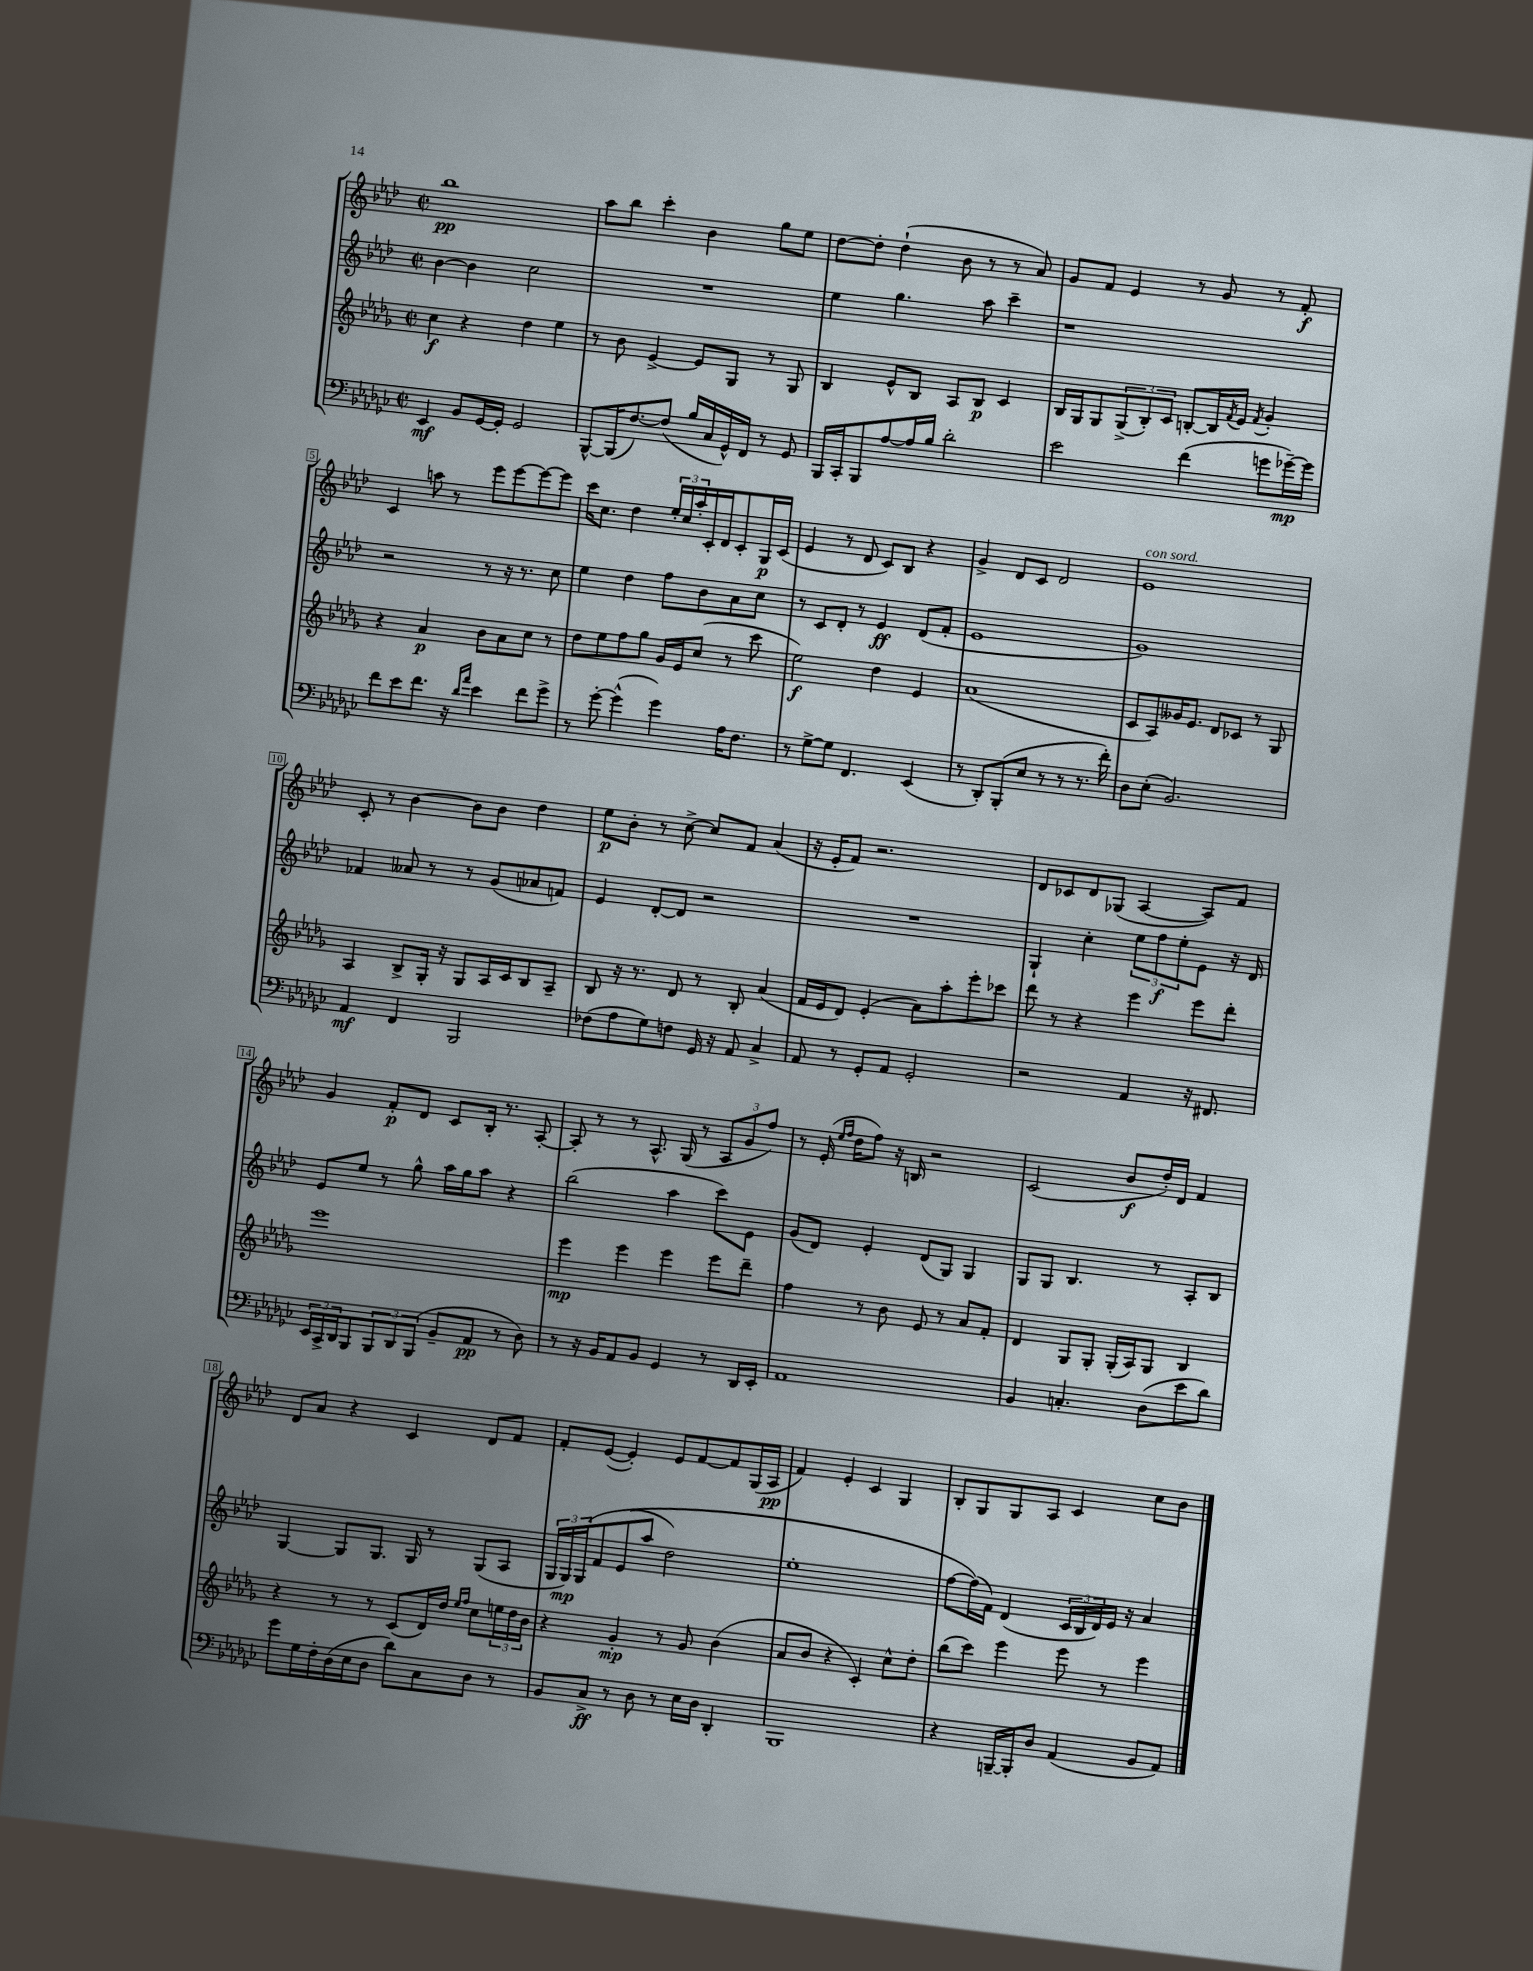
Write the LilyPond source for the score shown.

<<
\new StaffGroup <<
\new Staff = "s0" {
    \clef treble \key aes \major \defaultTimeSignature \time 2/2
    bes''1\pp |
    aes''8 bes''8 c'''4-. bes'4 g''8 ees''8 |
    des''8~ des''8-. des''4-!( bes'8 r8 r8 aes'8) |
    g'8 f'8 ees'4 r8 g'8 r8 f'8-.\f |
    c'4 a''8 r8 ees'''8 ees'''8~ ees'''8~ ees'''8 |
    c'''16 c''8. des''4 \tuplet 3/2 { ees''16-. c''16 aes''16-. } c'16-. des'16 c'8-. g16\p c'16( |
    ees'4 r8 des'8 c'8) bes8 r4 |
    g'4-> des'8 c'8 des'2 |
    ees'1^\markup { \italic "con sord." } |
    c'8-. r8 bes'4~ bes'8 bes'8 des''4 |
    ees''8\p bes'8-. r8 c''8~-> c''8 f'8 aes'4( |
    r16 ees'16-. f'8) r2. |
    des'8 ces'8 des'8 ges8( aes4~ aes8) f'8 |
    g'4 f'8-.\p des'8 c'8 bes16-. r8. aes8~-. |
    aes8-. r8 r8 aes8.-^ g16( r8 \tuplet 3/2 { aes8 g'8 f''8) } |
    r8 ees'16-.( \grace { ees''16 f''16 } des''16 f''8) r16 b16 r2 |
    c'2( bes'8\f des''16-.) des'16 f'4 |
    des'8 aes'8 r4 c'4 des'8 f'8 |
    f'8-. ees'8~( ees'4-.) ees'8 f'8~ f'8 g16( aes16\pp |
    f'4) ees'4-. c'4 g4 |
    bes8-. g8 g8 aes8 c'4 c''8 bes'8 \bar "|." |
}
\new Staff = "s1" {
    \clef treble \key aes \major \defaultTimeSignature \time 2/2
    bes'4~ bes'4 c''2 |
    R1 |
    ees''4 g''4. aes''8 c'''4-- |
    r1 |
    r2 r8 r16 r8. c''8 |
    ees''4 des''4 f''8 bes'8 aes'8 c''8 |
    r8 c'8 des'8-. r8 ees'4\ff des'8( f'8-. |
    ees'1 |
    g'1) |
    fes'4 aeses'8 r8 r8 g'8( aes'8 f'8) |
    ees'4 des'8~-. des'8 r2 |
    R1 |
    g4-! c''4-. \tuplet 3/2 { ees''8 f''8\f ees''8-. } ees'8 r16 des'16 |
    ees'8 ees''8 r8 g''8-^ aes''16 g''16 aes''8 r4 |
    bes''2( aes''4 c'''8) ees'8 |
    g'8( des'8) ees'4-. des'8( g8) g4 |
    g8 g8 bes4. r8 aes8-. bes8 |
    g4~ g8 g8. g16 r8 g8( aes8 |
    \tuplet 3/2 { g16 g16\mp) g16\( } f'8 ees'8( aes''8 des''2) |
    ees''1-. |
    f''8~ f''16(\) f'16) des'4( \tuplet 3/2 { c'16 bes16 des'16) } ees'16 r16 aes'4 \bar "|." |
}
\new Staff = "s2" {
    \clef treble \key des \major \defaultTimeSignature \time 2/2
    c''4\f r4 des''4 ees''4 |
    r8 bes'8 ees'4~-> ees'8 ges8 r8 ges8 |
    bes4 ees'8-^ bes8 aes8 bes8\p c'4 |
    bes16 ges16 ges8 \tuplet 3/2 { ges8->( bes8-.) c'8 } b8~-. b16 \acciaccatura { f'8 } ees'16 \acciaccatura { f'8 } ges'4-. |
    r4 aes'4\p bes'8 aes'8 c''8 r8 |
    des''8 ees''8 f''8 ges''8 ges'16 ees'16 c''8( r8 c'''8 |
    ees''2\f) des''4 ees'4 |
    aes'1( |
    c'8 aes8) geses'16 ees'8. des'8 ces'8 r8 ges8 |
    aes4 bes8-> ges16-. r16 ges8 aes16 c'16 bes8 aes8-- |
    bes8 r16 r8. des'8 r8 bes8-. aes'4( |
    f'16 ees'16 des'8) ees'4-.( aes'8) aes''8-. ees'''8-. ces'''8 |
    des'''8 r8 r4 ees'''4 ees'''8 des'''8-. |
    ees'''1 |
    ees'''4\mp ees'''4 ees'''4 ees'''8 des'''8-- |
    f''4 r8 bes'8 ees'8 r8 aes'8 f'8-. |
    des'4 ges8 ges8-. ges16-.( aes16) ges8 bes4 |
    r4 r8 r8 c'8( des'16) des''16 \grace { ees''16 f''16 } c''8 \tuplet 3/2 { e''16 des''16 bes'16 } |
    r4 ges'4-.\mp r8 ges'8 bes'4( |
    aes'8 bes'8 r4 c'4-.) c''8-^ des''8-. |
    bes''8( c'''8) ees'''4 ees'''8 r8 ees'''4 \bar "|." |
}
\new Staff = "s3" {
    \clef bass \key ges \major \defaultTimeSignature \time 2/2
    ees,4\mf bes,8 ges,16~ ges,16-. ges,2 |
    bes,,8~-^ bes,,16( f8.~) f8( bes16 ces16 ges,16-^) f,16 r8 ges,8 |
    bes,,16 ces,16-. bes,,8 aes8~ aes16 bes16 des'2-. |
    ees'2 f'4( g'8 ges'16~--\mp) ges'16 |
    f'8 ees'8 f'8. r16 \grace { des'16 aes'16 } ees'4 f'8 ges'8-> |
    r8 ges'8~-. ges'4-^( ges'4) aes16 f8. |
    r8 ges8~-> ges8 f,4. ees,4( |
    r8 des,8-.) bes,,8-.( ees8 r8 r8 r8. f'16-.) |
    des8 ees8-.( bes,2.) |
    aes,4\mf f,4 bes,,2 |
    fes8( aes8 ges8) f8 ges,16 r16 aes,8 ces4-> |
    aes,8 r8 ges,8-. aes,8 ges,2-. |
    r2 aes,4 r16 fis,8. |
    \tuplet 3/2 { ees,16 ces,16-> des,16 } bes,,8 \tuplet 3/2 { bes,,8 des,8 bes,,8( } bes,8-- aes,8\pp r8 des8) |
    r8 r16 bes,16 aes,8 bes,8 ges,4 r8 des,16 ees,16-. |
    aes,1 |
    bes,4 c4.-. des8( ees'8 des'8) |
    ges'8 ges16 f16-. des16( ees16 des8 des'8) ces8 des8 r8 |
    bes,8 ces8->\ff r8 des8 r8 ees16 des16 des,4-. |
    bes,,1 |
    r4 b,,16~-- b,,16-. des8 aes,4( bes,8 aes,8) \bar "|." |
}
>>
>>
\layout { \context { \Score \override BarNumber.stencil = #(make-stencil-boxer 0.1 0.3 ly:text-interface::print) } }
